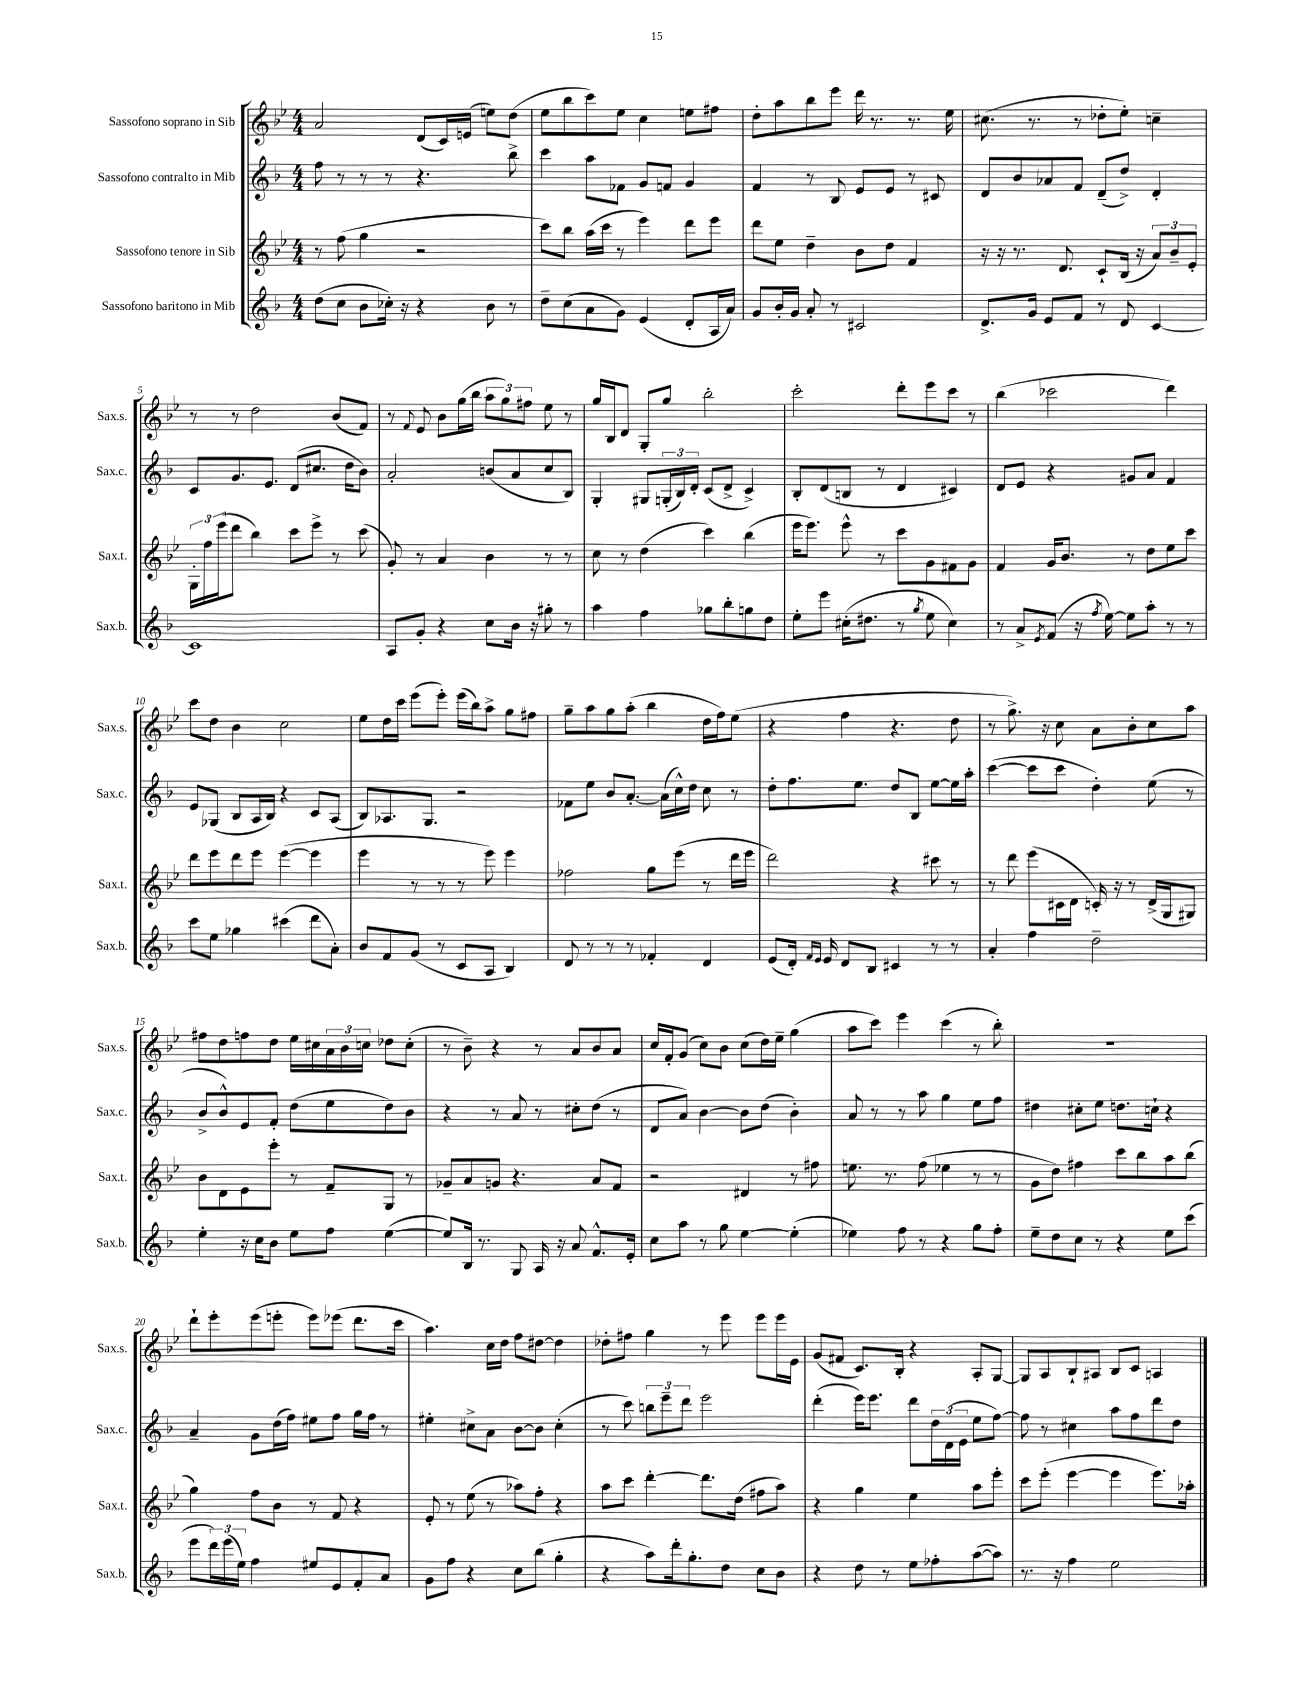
<<
\new StaffGroup <<
\new Staff = "s0" \with { instrumentName = "Sassofono soprano in Sib" shortInstrumentName = "Sax.s." } {
    \clef treble \key bes \major \numericTimeSignature \time 4/4
    a'2 d'8( c'16) e'16( e''8) d''8( |
    ees''8 bes''8 c'''8) ees''8 c''4 e''8 fis''8 |
    d''8-. a''8 bes''8 ees'''8 d'''16 r8. r8. ees''16 |
    cis''8.( r8. r8 des''8-. ees''8-.) c''4-- |
    r8 r8 d''2 bes'8( f'8) |
    r8 \appoggiatura { f'8 } ees'8 bes'8 g''16( bes''16 \tuplet 3/2 { a''8 g''8) fis''8 } ees''8 r8 |
    g''16 bes16 d'8 g8-. g''8 bes''2-. |
    c'''2-. d'''8-. ees'''8 c'''8 r8 |
    bes''4( ces'''2 d'''4) |
    c'''8 d''8 bes'4 c''2 |
    ees''8 d''16 c'''16 ees'''8( ees'''8-.) ees'''16( bes''16) a''8-> g''8 fis''8 |
    g''8-- a''8 g''8 a''8-.( bes''4 d''16 f''16) ees''8( |
    r4 f''4 r4. d''8 |
    r8 g''8.->) r16 c''8 a'8 bes'8-. c''8 a''8 |
    fis''8 d''8 f''8 d''8 ees''16 cis''16 \tuplet 3/2 { a'16 bes'16 c''16 } des''8 c''8-.( |
    r8 bes'8--) r4 r8 a'8 bes'8 a'8 |
    c''16 f'16-. g'8( c''8) bes'8 c''8( d''16) ees''16-- g''4( |
    a''8 c'''8) ees'''4 c'''4( r8 bes''8-.) |
    R1 |
    d'''8-! ees'''8-. ees'''8( e'''8-. e'''8) ees'''8( d'''8. c'''16 |
    a''4.) c''16 d''16 f''8 dis''8~ dis''4 |
    des''8-. fis''8 g''4 r8 ees'''8 ees'''8 ees'''16 ees'16 |
    g'8( fis'8 c'8.) bes16-. r4 a8-. g8~ |
    g8 a8 bes8-! ais8 bes8 c'8 a4 \bar "|." |
}
\new Staff = "s1" \with { instrumentName = "Sassofono contralto in Mib" shortInstrumentName = "Sax.c." } {
    \clef treble \key f \major \numericTimeSignature \time 4/4
    f''8 r8 r8 r8 r4. bes''8-> |
    c'''4 a''8 fes'8 g'8 f'8 g'4 |
    f'4 r8 bes8 e'8 e'8 r8 cis'8 |
    d'8 bes'8 aes'8 f'8 d'8--( d''8->) d'4-. |
    c'8 g'8. e'8. d'8( cis''8. d''16 bes'8) |
    a'2-. b'8( a'8 c''8 bes8) |
    g4-. gis8 \tuplet 3/2 { g16-.( bes16) d'16-. } c'8( d'8-> c'4->) |
    bes8-. d'8( b8 r8 d'4 cis'4) |
    d'8 e'8 r4 gis'8 a'8 f'4 |
    e'8 ges8( bes8 a16 bes16) r4 c'8 a8( |
    bes8) aes8. g8. r2 |
    fes'8 e''8 bes'8 a'8.~-. a'16( c''16-^) d''16 c''8 r8 |
    d''8-. f''8. e''8. d''8 bes8 e''8~ e''16 a''16-. |
    c'''4~( c'''8 c'''8 d''4-.) e''8( r8 |
    bes'8-> bes'8-^) e'8 f'8-. d''8( e''8 d''8) bes'8 |
    r4 r8 a'8 r8 cis''8-. d''8( r8 |
    d'8 a'8) bes'4~ bes'8 d''8( bes'4-.) |
    a'8 r8 r8 a''8 g''4 e''8 f''8 |
    dis''4 cis''8-. e''8 d''8. c''16-! r4 |
    a'4-- g'8 d''16( f''16) eis''8 f''8 g''16 f''16 r8 |
    eis''4-. cis''8-> a'8 bes'8~ bes'8 cis''4-.( |
    r8 c'''8) \tuplet 3/2 { b''8 e'''8-- d'''8 } e'''2 |
    d'''4-.( e'''16) e'''8. d'''8 \tuplet 3/2 { d''16 d'16( e'16 } e''8 f''8~) |
    f''8 r8 cis''4 a''8 f''8 d'''8 d''8 \bar "|." |
}
\new Staff = "s2" \with { instrumentName = "Sassofono tenore in Sib" shortInstrumentName = "Sax.t." } {
    \clef treble \key bes \major \numericTimeSignature \time 4/4
    r8 f''8( g''4 r2 |
    c'''8) bes''8 a''16( c'''16 r8 ees'''4) d'''8 ees'''8 |
    d'''8 ees''8 d''4-- bes'8 d''8 f'4 |
    r16 r16 r8. d'8. c'8-! bes16( r16 \tuplet 3/2 { a'8) bes'8-- ees'8-. } |
    \tuplet 3/2 { g16-. f''16 ees'''16( } d'''8 bes''4) c'''8 ees'''8-> r8 c'''8( |
    g'8-.) r8 a'4 bes'4 r8 r8 |
    c''8 r8 d''4( c'''4) bes''4( |
    ees'''16 ees'''8.) ees'''8-^ r8 c'''8 g'8 fis'8 g'8 |
    f'4 g'16 bes'8. r8 d''8 ees''8 c'''8 |
    d'''8 ees'''8 d'''8 ees'''8 ees'''4~( ees'''4 |
    ees'''4 r8 r8 r8 ees'''8) ees'''4 |
    fes''2 g''8 ees'''8( r8 d'''16 ees'''16 |
    d'''2) r4 cis'''8 r8 |
    r8 d'''8 ees'''8( cis'16 d'16 c'16-.) r16 r8 d'16->( g16 gis8) |
    bes'8 d'8 ees'8 ees'''8-. r8 f'8-- g8 r8 |
    ges'8-- a'8 g'8 r4. a'8 f'8 |
    r2 dis'4 r8 fis''8 |
    e''8. r8. f''8( ees''4 r8 r8 |
    g'8 d''8) fis''4 c'''8 bes''8 a''8 bes''8( |
    g''4) f''8 bes'8 r8 f'8 r4 |
    ees'8-. r8 ees''8( r8 aes''8) f''8-. r4 |
    a''8 c'''8 d'''4~-. d'''8. d''16( fis''8 a''8) |
    r4 g''4 ees''4 a''8 ees'''8-. |
    c'''8 ees'''8-.( ees'''4~ ees'''4 ees'''8.) aes''16-. \bar "|." |
}
\new Staff = "s3" \with { instrumentName = "Sassofono baritono in Mib" shortInstrumentName = "Sax.b." } {
    \clef treble \key f \major \numericTimeSignature \time 4/4
    d''8( c''8 bes'8 ces''16-.) r16 r4 bes'8 r8 |
    d''8-- c''8( a'8 g'8) e'4( d'8-. a16 a'16) |
    g'8 bes'16-. g'16 a'8-. r8 cis'2 |
    d'8.-> g'16 e'8 f'8 r8 d'8 c'4~ |
    c'1 |
    a8 g'8-. r4 c''8 bes'16 r16 gis''8-. r8 |
    a''4 f''4 ges''8 bes''8-. g''8 d''8 |
    e''8-. e'''8 cis''16-.( dis''8. r8 \acciaccatura { g''8 } e''8 cis''4) |
    r8 a'8-> \acciaccatura { e'8 } f'8( r16 \acciaccatura { f''8 } e''16~) e''8 a''8-. r8 r8 |
    c'''8 e''8 ges''4 cis'''4( d'''8 a'8-.) |
    bes'8 f'8 g'8( r8 c'8 a8 bes4) |
    d'8 r8 r8 r8 fes'4-. d'4 |
    e'8( d'16-.) \grace { f'16 e'16 } e'16 d'8 bes8 cis'4 r8 r8 |
    a'4-. f''4 d''2-- |
    e''4-. r16 c''16 bes'8 e''8 f''8 e''4~( |
    e''8) bes16 r8. g8 a16 r16 a'8 f'8.-^ e'16-. |
    c''8 a''8 r8 g''8 e''4~ e''4-.( |
    ees''4) f''8 r8 r4 g''8 f''8-. |
    e''8-- d''8 c''8 r8 r4 e''8 c'''8( |
    e'''8 \tuplet 3/2 { d'''16) e'''16( e''16) } f''4 eis''8 e'8 f'8-. a'8 |
    g'8 f''8 r4 c''8 bes''8( g''4-. |
    r4 a''8) d'''16-. g''8.-. d''8 c''8 bes'8 |
    r4 d''8 r8 e''8 fes''8-. a''8~( a''8) |
    r8. r16 f''4 e''2 \bar "|." |
}
>>
>>
